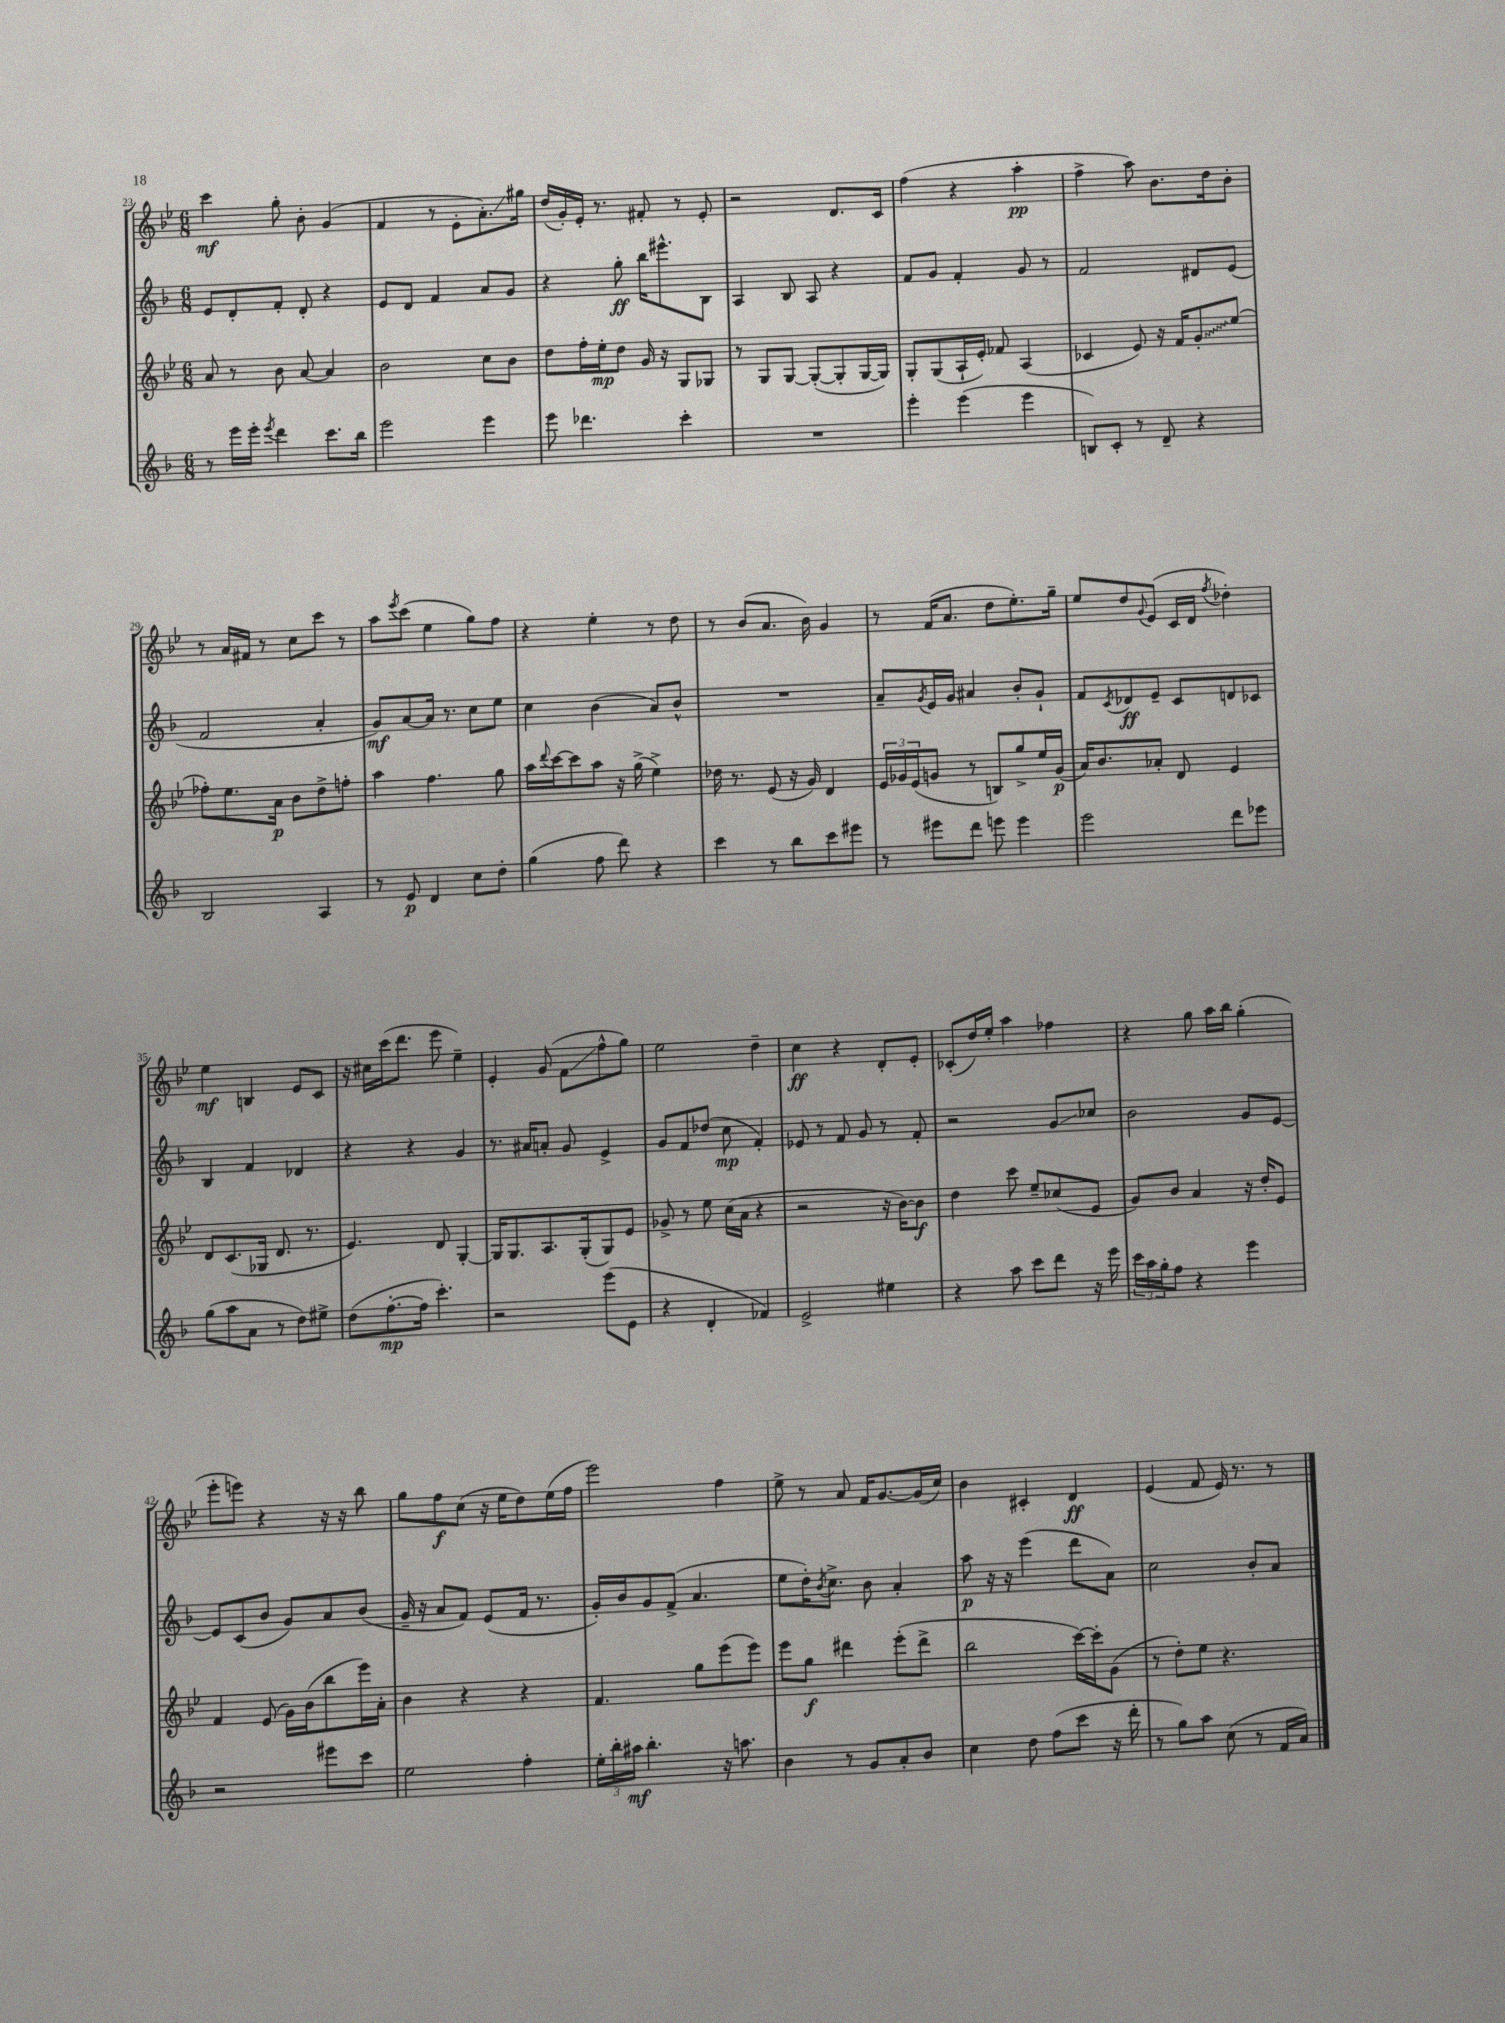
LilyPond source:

<<
\new StaffGroup <<
\new Staff = "s0" {
    \clef treble \key bes \major \numericTimeSignature \time 6/8
    c'''4\mf g''8-. bes'8-. g'4( |
    f'4 r8 ees'8-. a'8.-.\glissando) gis''16 |
    d''16( g'16-.) ees'16-. r8. fis'8-. r8 ees'8-. |
    r2 d'8. c'16 |
    f''4( r4 a''4-.\pp |
    f''4-> a''8) bes'8. d''16 bes'8-. |
    r8 a'16 fis'16 r8 c''8 c'''8 r8 |
    a''8 \acciaccatura { ees'''8 } c'''8( ees''4 g''8) f''8 |
    r4 ees''4-. r8 d''8 |
    r8 bes'8( a'8. bes'16) g'4 |
    r8 f'16( a'8. d''8 ees''8.-.) g''16-- |
    ees''8 d''8 \appoggiatura { g'8 } ees'8( c'16 d'16 \acciaccatura { f''8 } des''4-.) |
    ees''4\mf b4 ees'8 c'8 |
    r16 cis''16 c'''16( d'''8. ees'''8 ees''4--) |
    ees'4-. g'8( f'8\glissando f''8-^ g''8) |
    ees''2 d''4-- |
    c''4\ff r4 d'8-. ees'8-. |
    ces'8-.( d''16) ees''16-. a''4 fes''4 |
    r4 g''8 a''16 bes''16 g''4-.( |
    ees'''8-. e'''8) r4 r16 r16 bes''8 |
    g''8 f''8\f c''8( r16 ees''16 d''8) ees''16( f''16 |
    ees'''2) f''4 |
    ees''8-> r8 a'8 f'16 g'8.~ g'16( c''16) |
    bes'4 cis'4-. d'4\ff |
    ees'4( f'8 ees'16) r8. r8 \bar "|." |
}
\new Staff = "s1" {
    \clef treble \key f \major \numericTimeSignature \time 6/8
    e'8 d'8-. f'8-. d'8-. r4 |
    e'8 d'8 f'4 a'8 g'8 |
    r4 g''8-.\ff bes''16 eis'''8.-^ bes8 |
    a4 bes8 a8 r4 |
    f'8 g'8 f'4-. g'8 r8 |
    f'2 dis'8 e'8( |
    f'2 a'4-. |
    g'8\mf) a'8~ a'16 r8. c''8 e''8 |
    c''4 bes'4( a'8) bes'8-^ |
    R2. |
    a'8-- \acciaccatura { g'8 } e'16 g'16 ais'4 bes'8-. g'8-! |
    f'8 \acciaccatura { c'8 } des'8\ff e'8-- c'8 d'8 ces'8 |
    bes4 f'4 des'4 |
    r4 r4 g'4 |
    r8. ais'16 a'8-. g'8 e'4-> |
    g'8 f'8 des''8( c''8\mp f'4-.) |
    ees'8 r8 f'8 g'8 r8 f'8-. |
    r2 g'8\glissando ces''8 |
    bes'2 g'8 e'8~ |
    e'8 c'8( bes'8 g'8) a'8 bes'8( |
    g'16-- r16 a'8 f'8) e'8( f'16 r8. |
    g'16-.) bes'16 g'8 f'8->( a'4. |
    e''8 d''16-.) \acciaccatura { bes'8 } c''8.-> bes'8 a'4-. |
    a''8\p r16 r16 e'''4( d'''8 a'8) |
    c''2 bes'8-. a'8 \bar "|." |
}
\new Staff = "s2" {
    \clef treble \key bes \major \numericTimeSignature \time 6/8
    a'8 r8 bes'8 a'8~ a'4 |
    bes'2 c''8 bes'8 |
    d''8 f''16-. ees''16-.\mp d''8 g'16 r16 g8 ges8 |
    r8 g8 g8~ g8~-.( g8-. g16~ g16) |
    g8-. g8( a16-! ees'16-.) fes'8 a4( |
    ces'4 ees'8) r16 f'16 \once \override Glissando.style = #'zigzag g'8-.\glissando ees''8( |
    fes''8-.) ees''8. a'16\p bes'8 d''8-> f''8-. |
    a''4 f''4. g''8 |
    a''16 \appoggiatura { d'''8 } c'''16~ c'''8 a''8 r16 g''16->( ees''4->) |
    des''16 r8. ees'8( r16 g'16) d'4 |
    \tuplet 3/2 { ees'16 ges'16 ees'16( } g'8 r8 b8) g''8-> ees''16 g'16\p( |
    a'16) bes'8. aes'8-. d'8 ees'4 |
    d'8 c'8.( ges16 d'8. r8. |
    ees'4.) d'8 g4~-. |
    g16 g8. a8. g16-.( g8) ees'8 |
    ges'8-> r8 ees''8 c''16( a'16 r4 |
    r2 r16 bes'16~) bes'8\f |
    d''4 c'''8 ees''8-- ces''8( ees'8 |
    g'8) bes'8 a'4 r16 d''16-. ees'8 |
    f'4 ees'8( g'16) bes'16( bes''8 ees'''16) a'16-. |
    bes'4 r4 r4 |
    f'4. g''8 ees'''8( ees'''8) |
    ees'''8 g''8\f dis'''4 ees'''8-.( dis'''8-> |
    bes''2 c'''16~) c'''16-. g'8( |
    r8 d''8-.) ees''8 r4. \bar "|." |
}
\new Staff = "s3" {
    \clef treble \key f \major \numericTimeSignature \time 6/8
    r8 e'''16 e'''16-. \acciaccatura { e'''8 } d'''4 c'''8. bes''16 |
    e'''2 e'''4 |
    e'''8 des'''4. c'''4-. |
    R2. |
    e'''4-. e'''4( e'''4 |
    b8) c'8-. r8 d'8-- r4 |
    bes2 a4 |
    r8 e'8\p d'4 c''8 d''8-. |
    g''4( f''8 d'''8) r4 |
    c'''4 r8 bes''8 c'''8 eis'''8 |
    r8 eis'''8 d'''8 e'''8 e'''4 |
    e'''2 d'''8 ees'''8 |
    g''8( a''8 a'8 r8 d''8) eis''8-> |
    d''8( f''8.~-.\mp f''16 c'''4.-.) |
    r2 e'''8( e'8 |
    r4 d'4-. fes'4) |
    e'2-> eis''4 |
    r4 a''8 c'''8 d'''8 r16 e'''16 |
    \tuplet 3/2 { c'''16 a''16 g''16-. } f''8 r4 e'''4 |
    r2 eis'''8 c'''8 |
    e''2 f''4-. |
    \tuplet 3/2 { e''16-. bes''16-. ais''16\mf } bes''4.-. r16 a''8. |
    bes'4 r8 g'8 a'8-. bes'8 |
    c''4 d''8 f''8( c'''8 r16 d'''16-. |
    r8 g''8) a''8 c''8( r8 f'16 a'16) \bar "|." |
}
>>
>>
\layout { \context { \Score currentBarNumber = #23 } }
